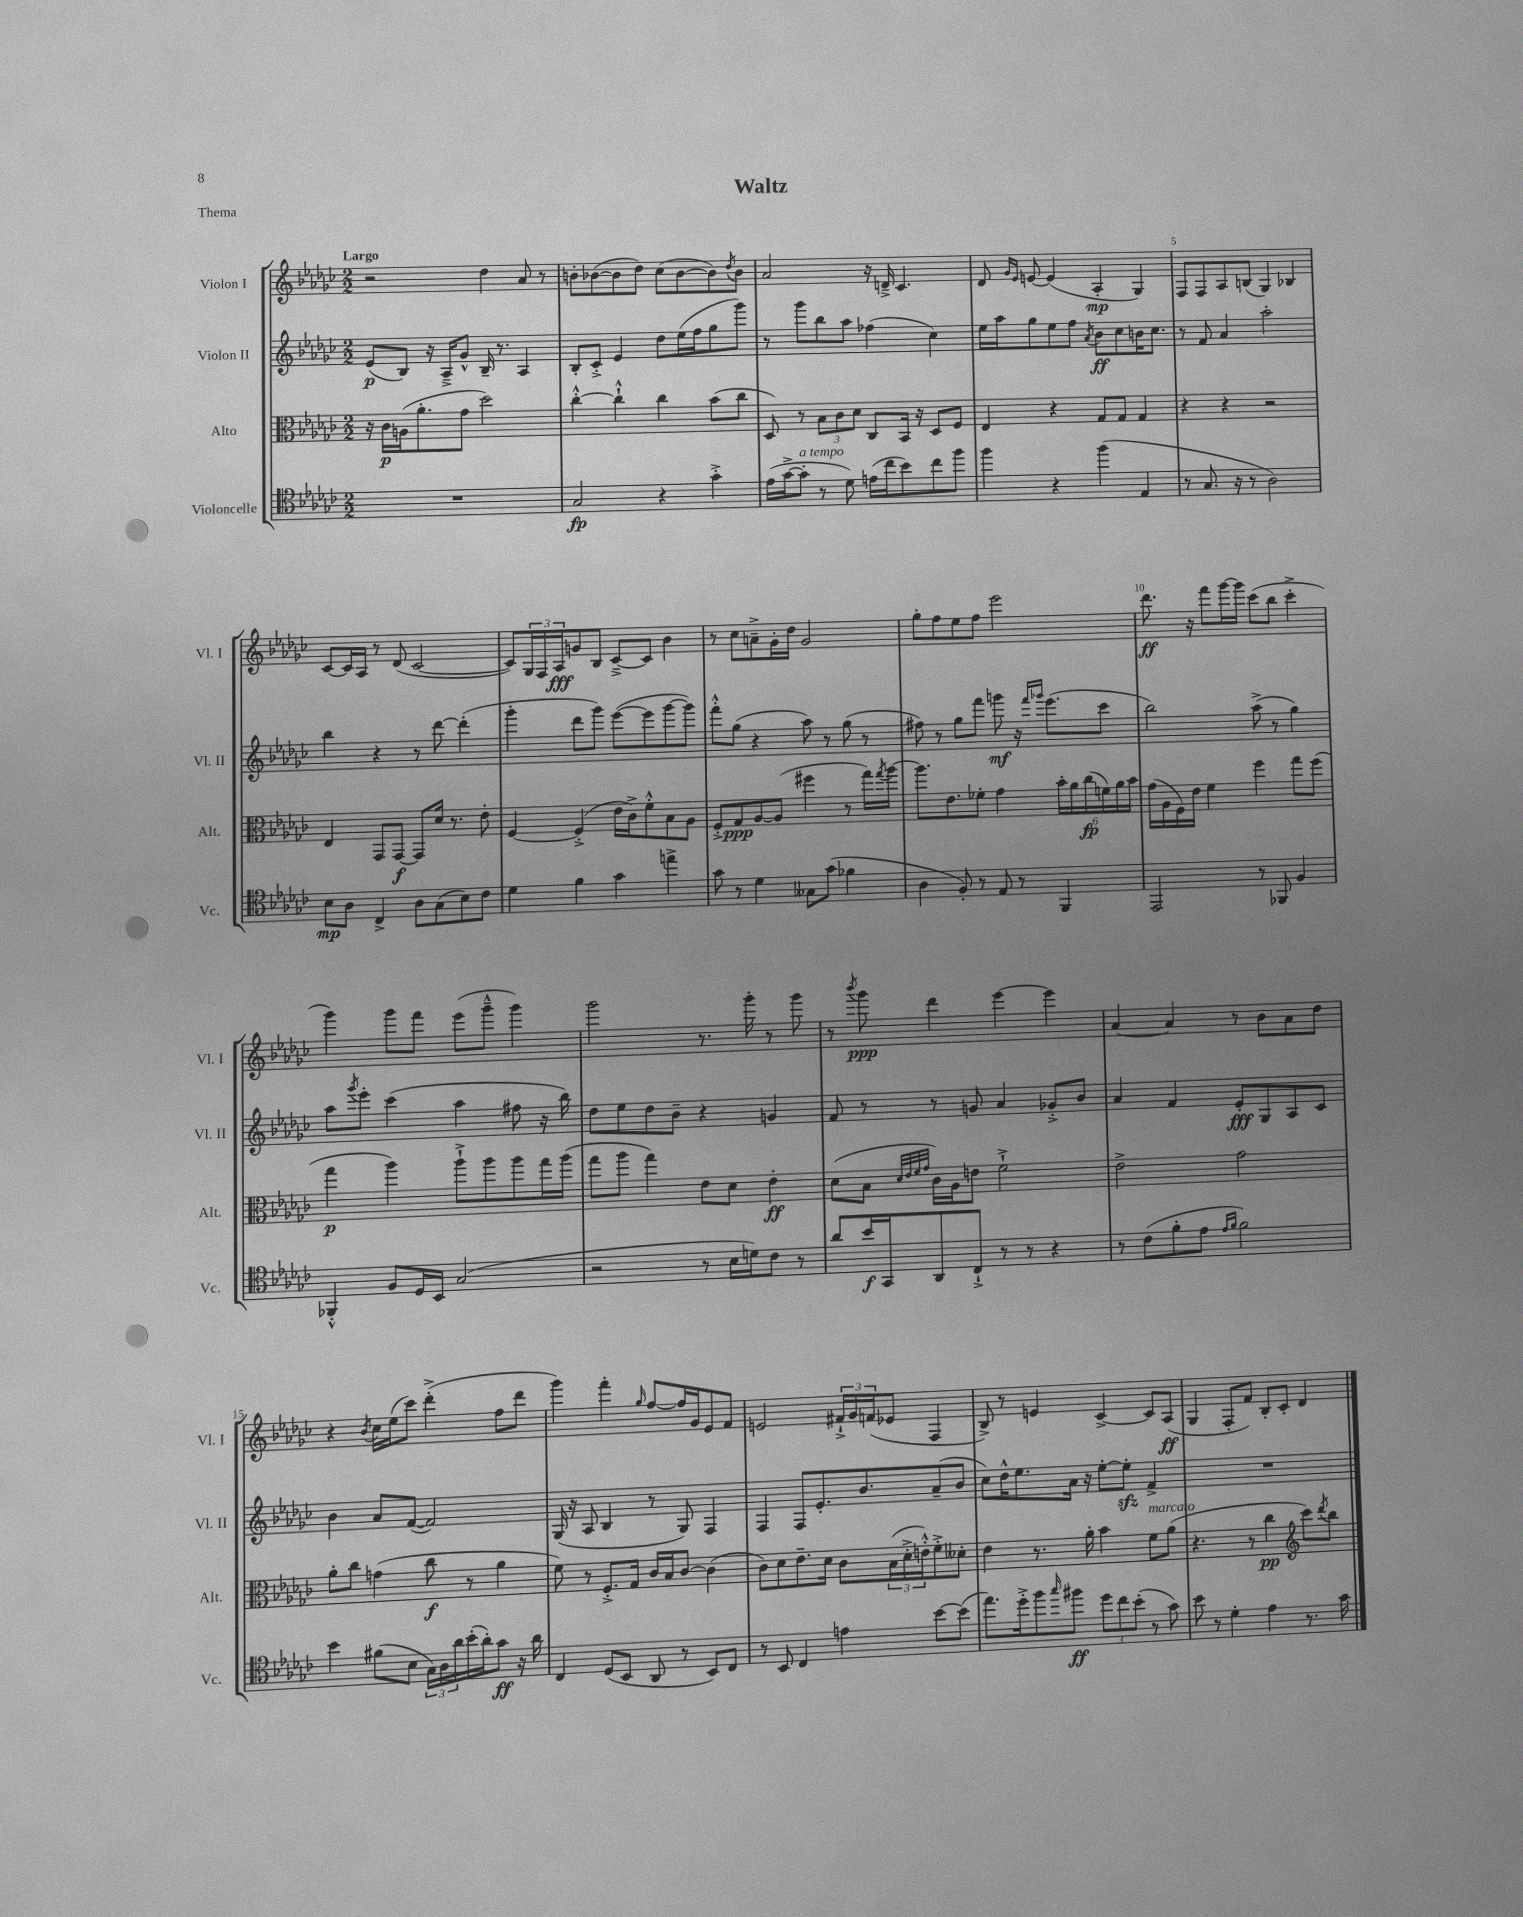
\header { title = "Waltz" piece = "Thema" }
<<
\new StaffGroup <<
\new Staff = "s0" \with { instrumentName = "Violon I" shortInstrumentName = "Vl. I" } {
    \clef treble \key ges \major \numericTimeSignature \time 2/2 \tempo "Largo"
    r2 des''4 aes'8 r8 |
    b'8-. bes'8~( bes'8 des''8) ces''8( bes'8~ bes'8) \acciaccatura { des''8 } bes'8 |
    aes'2 r16 d'16---> ces'4. |
    des'8 \grace { ges'16 ees'16 } e'8~ e'4( aes4-.\mp ges4) |
    f8 f8 aes8 b8( ges4) bes4 |
    ces'8~ ces'16 aes16 r8 des'8( ces'2~ |
    ces'8) \tuplet 3/2 { ges16 f16 aes16\fff } g'8 bes8 ces'8~---> ces'8 bes'4 |
    r8 ces''8 a'8---> ges'16-. des''16 ges'2 |
    ges''8-. f''8 ees''8 f''8 ees'''2 |
    des'''8.\ff r16 f'''8 ges'''16~ ges'''16 ces'''8( bes''8 ces'''4-.-> |
    ges'''4) ges'''8 f'''8 ees'''8( ges'''8---^ ges'''4) |
    ges'''2 r8. ges'''16-. r8 ges'''8 |
    r8 \acciaccatura { bes'''8 } ges'''8\ppp des'''4 ees'''4~ ees'''4 |
    aes'4~ aes'4 r8 bes'8 aes'8 des''8 |
    r4 \acciaccatura { bes'8 } ces''16 ees''16( ces'''8) des'''4-.->( f''8 des'''8 |
    ges'''4) f'''4-. \grace { ges''16 } f''8~ f''16 ges'16 ees'8 f'8 |
    e'2 \tuplet 3/2 { fis'16-!-> ges'16 f'16( } ees'8 f4 |
    bes8->) r8 e'4 ces'4~-> ces'8 aes8\ff( |
    ges4 f8-. f'8) bes8-. ces'8-. des'4 \bar "|." |
}
\new Staff = "s1" \with { instrumentName = "Violon II" shortInstrumentName = "Vl. II" } {
    \clef treble \key ges \major \numericTimeSignature \time 2/2
    ees'8\p( bes8) r16 aes16---> ges'8-^ bes16-- r8. aes4 |
    bes8-. ces'8-.-> ees'4 des''8 ees''16( f''16 ges''8 ges'''8) |
    r8 ges'''8 bes''8 aes''8 fes''4( ces''4) |
    ees''16 aes''16 ges''8 ees''8 f''8 \acciaccatura { aes'8 } bes'8\ff ces''8 b'16 ces''8. |
    r8 f'8 aes'4 aes''2-. |
    bes''4 r4 r8 des'''8~ des'''4-.( |
    ges'''4-. des'''8 ges'''8) ees'''8~( ees'''8 ges'''8~ ges'''8) |
    f'''8-.-^ ges''8( r4 aes''8) r8 ges''8( r8 |
    fis''8) r8 ges''8 f'''8 g'''8\mf r16 \grace { f'''16 ges'''16 } ees'''8.( ces'''8 |
    bes''2) aes''8->( r8 ges''4) |
    aes''8 \acciaccatura { ges'''8 } ees'''8-. ces'''4( aes''4 fis''8 r16 bes''16) |
    des''8 ees''8 des''8 bes'8-- r4 g'4 |
    f'8 r8 r8 g'8 aes'4 ges'8-.-> bes'8 |
    aes'4 f'4 ees'8-.\fff ges8 aes8 ces'8 |
    bes'4 aes'8 f'8~( f'2) |
    ges16( r16 aes8 bes4 r8 ges8) f4 |
    f4 f8 ees'8.-. bes'8. aes'8--( bes'8 |
    ces''8) des''16-^ ees''8. aes'16 r16 ees''8~-. ees''8-.\sfz f'4-> |
    R1 \bar "|." |
}
\new Staff = "s2" \with { instrumentName = "Alto" shortInstrumentName = "Alt." } {
    \clef alto \key ges \major \numericTimeSignature \time 2/2
    r16 ces'16\p a16( aes'8.-. ges'8 des''2) |
    ces''4~-.-^ ces''4-!-^ ces''4 bes'8( ces''8 |
    des8) r8 \tuplet 3/2 { bes8 ces'8 des'8 } ces8 bes,16 r16 des8 f8 |
    ees4 r4 ges8 ges8 ges4 |
    r4 r4 r2 |
    ees4 ges,8 ges,8~\f ges,8 des'16 r8. ees'8-. |
    f4~ f4-.->( ees'16 ces'16->) f'8-.-^ bes8 aes8 |
    f8-.-> ges8\ppp aes8~ aes8( fis''4 r8 ges''16) \acciaccatura { ges''8 } aes''16~ |
    aes''8. ees'8. fes'8-. ges'4 \tuplet 6/4 { bes'16-. aes'16 ces''16\fp( f'16) aes'16 bes'16 } |
    ges'16( aes16 f16) ees'16 f'4 f''4 ges''8 f''8( |
    ges''4\p aes''4) aes''8-!-> aes''8 aes''8 ges''16 aes''16( |
    ges''8 aes''8 ges''4) ees'8 des'8 ees'4-.\ff |
    des'8( bes8 \grace { des'32 ees'32 f'32 ges'32 } ces'16) aes16 e'8 f'2-!-> |
    ees'2-> ges'2 |
    aes'8-. ces''8 g'4( ces''8\f r8 aes'4 |
    f'8) r8 f8.-.-> ges16 ces'16 bes16 ces'8~ ces'4( |
    ces'8) des'8 ees'8.-- des'16 ces'8 \tuplet 3/2 { bes16( des'16-.-> e'16-.-^) } f'8-.-> deses'8-. |
    ees'4 r8. aes'16-. bes'4 f'8^\markup { \italic "marcato" } aes'8( |
    r4. r8 ces''4\pp \clef treble ces'''8) \acciaccatura { des'''8 } bes''8 \bar "|." |
}
\new Staff = "s3" \with { instrumentName = "Violoncelle" shortInstrumentName = "Vc." } {
    \clef tenor \key ges \major \numericTimeSignature \time 2/2
    R1 |
    ges2\fp r4 ges'4-.-> |
    ees'16( ges'16~-> ges'8-.^\markup { \italic "a tempo" } r8 des'8) e'16( ces''16 bes'8) ces''8 f''8 |
    f''4 r4 f''4( ees4 |
    r8 ges8. r16 r8 aes2) |
    bes8\mp aes8 ces4-> aes8 ges8( bes8) ces'8 |
    des'4 f'4 ges'4 e''4-> |
    ges'8 r8 des'4 geses8 ges'8( fes'4 |
    aes4 f8-.) r8 ees8 r8 f,4 |
    ees,2 r8 fes,8 f4 |
    fes,4-.-^ f8 des16 bes,16 ges2( |
    r2 r8 bes16 d'16) ces'8 r8 |
    aes'8 bes'16\f ges,16 aes,8 ces8-!-> r8 r8 r4 |
    r8 ces'8( f'8-. ees'8 \grace { ees'16 f'16 } f'2) |
    bes'4 fis'8( bes8 \tuplet 3/2 { ges16) aes16 aes'16 } bes'16-.( aes'16-.) ges'8\ff r16 aes'16 |
    ces4 des8( bes,8 aes,8 r8 bes,8) ces8 |
    r8 bes,8 ces4 e'4 bes'8~ bes'8( |
    ees''8.) des''16-.-> f''8 \grace { ges''16 } fis''8\ff \tuplet 3/2 { des''8 ces''8 bes'8-.( } r8 ges'8) |
    bes'8 r8 des'4-. ees'4 r8. ges'16 \bar "|." |
}
>>
>>
\layout { \context { \Score \override BarNumber.break-visibility = ##(#f #t #t) barNumberVisibility = #(every-nth-bar-number-visible 5) } }
